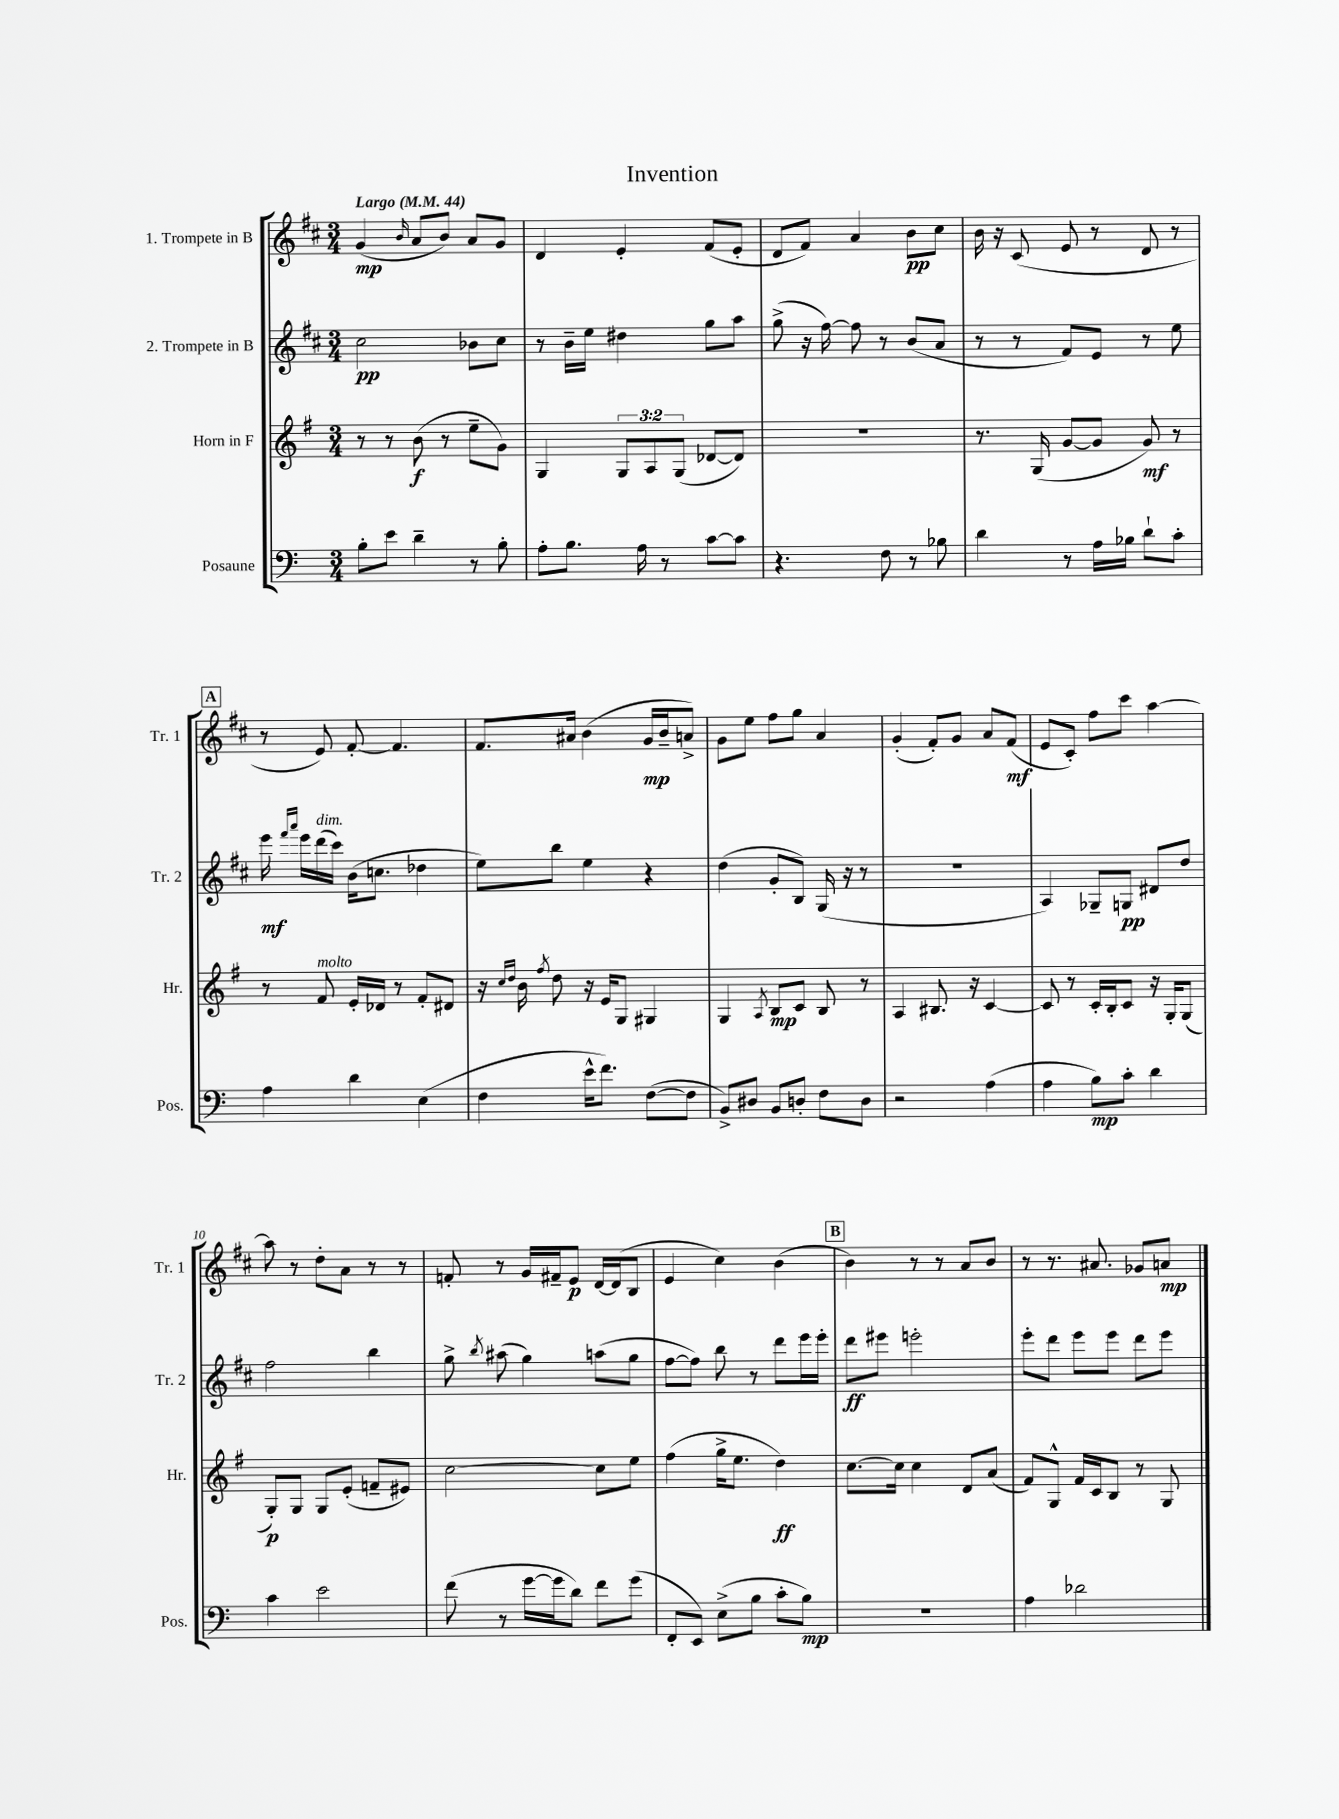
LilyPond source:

\header { title = "Invention" }
<<
\new StaffGroup <<
\new Staff = "s0" \with { instrumentName = "1. Trompete in B" shortInstrumentName = "Tr. 1" } {
    \clef treble \key d \major \numericTimeSignature \time 3/4 \tempo "Largo" 4 = 44
    \autoBeamOff g'4\mp( \grace { b'16 } a'8[ b'8]) a'8[ g'8] |
    d'4 e'4-. fis'8[( e'8]-. |
    d'8[ fis'8]) a'4 b'8[\pp cis''8] |
    b'16 r16 cis'8( e'8 r8 d'8 r8 |
    \mark \markup { \box "A" } r8 e'8) fis'8~-. fis'4. |
    fis'8.[ ais'16] b'4( g'16[\mp b'16-- a'8]->) |
    g'8[ e''8] fis''8[ g''8] a'4 |
    g'4-.( fis'8[-.) g'8] a'8[ fis'8]\mf( |
    e'8[ cis'8]-.) fis''8[ cis'''8] a''4~ |
    a''8 r8 d''8[-. a'8] r8 r8 |
    f'8-. r8 g'16[ fis'16-- e'8]\p d'16[~ d'16( b8] |
    e'4 cis''4) b'4( |
    \mark \markup { \box "B" } b'4) r8 r8 a'8[ b'8] |
    r8 r8. ais'8. ges'8[ a'8]\mp \bar "|." |
}
\new Staff = "s1" \with { instrumentName = "2. Trompete in B" shortInstrumentName = "Tr. 2" } {
    \clef treble \key d \major \numericTimeSignature \time 3/4
    \autoBeamOff cis''2\pp bes'8[ cis''8] |
    r8 b'16[-- e''16] dis''4 g''8[ a''8] |
    g''8->( r16 fis''16~) fis''8 r8 b'8[( a'8] |
    r8 r8 fis'8[) e'8] r8 e''8 |
    \mark \markup { \box "A" } e'''16\mf \grace { fis'''16[ a'''16] } e'''16[ d'''16^\markup { \italic "dim." }( cis'''16]) b'16[( c''8.] des''4 |
    e''8[) b''8] e''4 r4 |
    d''4( g'8[-. b8]) g16( r16 r8 |
    R2. |
    a4) ges8[-- g8]\pp dis'8[ d''8] |
    fis''2 b''4 |
    g''8-> \acciaccatura { b''8 } ais''8( g''4) a''8[( g''8] |
    fis''8[~ fis''8]) b''8 r8 d'''8[ e'''16 e'''16]-. |
    \mark \markup { \box "B" } d'''8[\ff eis'''8] e'''2-. |
    e'''8[-. d'''8] e'''8[ e'''8] d'''8[ e'''8] \bar "|." |
}
\new Staff = "s2" \with { instrumentName = "Horn in F" shortInstrumentName = "Hr." } {
    \clef treble \key g \major \numericTimeSignature \time 3/4 \override Staff.TupletNumber.text = #tuplet-number::calc-fraction-text
    \autoBeamOff r8 r8 b'8\f( r8 e''8[-- g'8]) |
    g4 \tuplet 3/2 { g8[ a8 g8]( } des'8[~ des'8]) |
    R2. |
    r8. g16( g'8[~ g'8] g'8\mf) r8 |
    \mark \markup { \box "A" } r8 fis'8^\markup { \italic "molto" } e'16[-. des'16] r8 fis'8[-. dis'8] |
    r16 \grace { c''16[ d''16] } b'16 \acciaccatura { fis''8 } d''8 r16 e'16[ g8] gis4 |
    g4 \acciaccatura { a8 } b8[\mp c'8] b8 r8 |
    a4 bis8. r16 c'4~ |
    c'8 r8 c'16[-. b16-. c'8] r16 g16[-. g8]( |
    g8[-.\p) g8] g8[ e'8]-.( f'8[-- eis'8]) |
    c''2~ c''8[ e''8] |
    fis''4( g''16[-> e''8.] d''4\ff) |
    \mark \markup { \box "B" } c''8.[~ c''16] c''4 d'8[ a'8]( |
    fis'8[) g8]-^ fis'16[ c'16 b8] r8 g8 \bar "|." |
}
\new Staff = "s3" \with { instrumentName = "Posaune" shortInstrumentName = "Pos." } {
    \clef bass \key c \major \numericTimeSignature \time 3/4
    \autoBeamOff b8[-. e'8] d'4-- r8 b8-. |
    a8[-. b8.] a16 r8 c'8[~ c'8] |
    r4. f8 r8 bes8 |
    d'4 r8 a16[ bes16] d'8[-! c'8]-. |
    \mark \markup { \box "A" } a4 d'4 e4( |
    f4 e'16[-^ f'8.]) f8[~( f8] |
    b,8[->) dis8] b,8[ d8]-. f8[ d8] |
    r2 a4( |
    a4 b8[\mp) c'8]-. d'4 |
    c'4 e'2 |
    f'8( r8 g'16[~ g'16 d'8]) f'8[ g'8]( |
    f,8[-. e,8]) e8[->( b8] c'8[-. b8]\mp) |
    \mark \markup { \box "B" } R2. |
    a4 des'2 \bar "|." |
}
>>
>>
